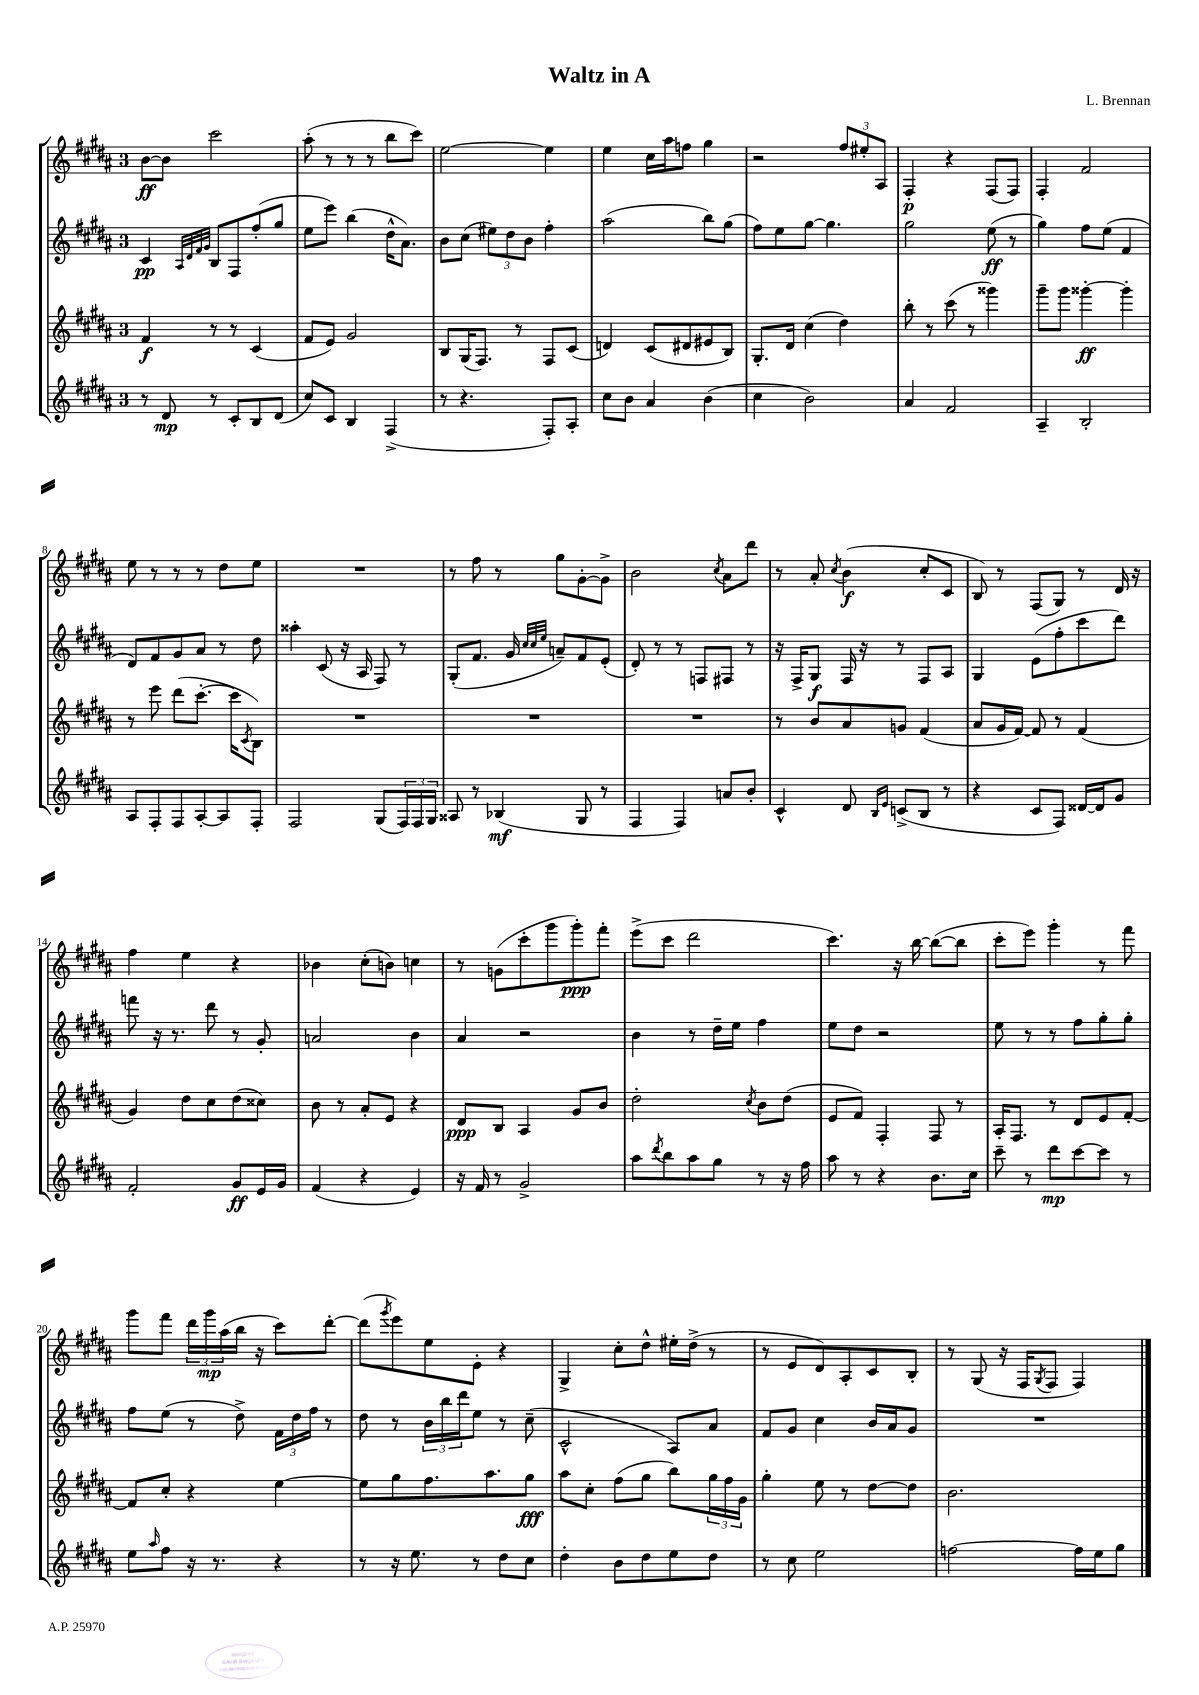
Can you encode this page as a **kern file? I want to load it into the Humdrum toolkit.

**kern	**dynam	**kern	**dynam	**kern	**dynam	**kern	**dynam
*part4	*part4	*part3	*part3	*part2	*part2	*part1	*part1
*staff4	*staff4	*staff3	*staff3	*staff2	*staff2	*staff1	*staff1
*clefG2	*	*clefG2	*	*clefG2	*	*clefG2	*
*k[f#c#g#d#a#]	*	*k[f#c#g#d#a#]	*	*k[f#c#g#d#a#]	*	*k[f#c#g#d#a#]	*
*M3/4	*	*M3/4	*	*M3/4	*	*M3/4	*
=1	=1	=1	=1	=1	=1	=1	=1
8r	.	4f#/	f	4c#/	pp	[8b\L	ff
8d#/	mp	.	.	.	.	8b\J]	.
.	.	.	.	32qqA#/LLL	.	.	.
.	.	.	.	32qqd#/	.	.	.
.	.	.	.	32qqf#/	.	.	.
.	.	.	.	32qqg#/JJJ	.	.	.
8r	.	8r	.	8B/L	.	2ccc#\	.
8c#'/L	.	8r	.	8F#/	.	.	.
8B/	.	(4c#/	.	(8ff#'/	.	.	.
(8d#/J	.	.	.	8gg#/J	.	.	.
=2	=2	=2	=2	=2	=2	=2	=2
8cc#/L)	.	8f#/L	.	8ee\L	.	(8aa#'\	.
8c#/J	.	8e/J)	.	8eee\J)	.	8r	.
4B/	.	2g#/	.	(4bb\	.	8r	.
.	.	.	.	.	.	8r	.
(4F#^/	.	.	.	16dd#^^\KL	.	8bb\L	.
.	.	.	.	8.a#\J)	.	.	.
.	.	.	.	.	.	8ccc#\J)	.
=3	=3	=3	=3	=3	=3	=3	=3
8r	.	8B/L	.	8b\L	.	[2ee\	.
4.r	.	(16G#/K	.	(8cc#\J	.	.	.
.	.	8.F#/J)	.	.	.	.	.
.	.	.	.	12ee#X\L)	.	.	.
.	.	.	.	12dd#\	.	.	.
.	.	8r	.	.	.	.	.
.	.	.	.	12b\J	.	.	.
8F#'/L)	.	8F#/L	.	4ff#'\	.	4ee\]	.
8A#'/J	.	(8c#/J	.	.	.	.	.
=4	=4	=4	=4	=4	=4	=4	=4
8cc#\L	.	4dn/)	.	(2aa#\	.	4ee\	.
8b\J	.	.	.	.	.	.	.
4a#/	.	(8c#/L	.	.	.	16cc#\LL	.
.	.	.	.	.	.	16aa#\J	.
.	.	8d#X/	.	.	.	8ffn\J	.
(4b\	.	8e#X/	.	8bb\L)	.	4gg#\	.
.	.	8B/J)	.	(8gg#\J	.	.	.
=5	=5	=5	=5	=5	=5	=5	=5
4cc#\	.	8.G#'/L	.	8ff#\L)	.	2r	.
.	.	.	.	8ee\	.	.	.
.	.	16d#/Jk	.	.	.	.	.
2b\)	.	(4cc#\	.	[8gg#\J	.	.	.
.	.	.	.	4.gg#\]	.	.	.
.	.	4dd#\)	.	.	.	12ff#/L	.
.	.	.	.	.	.	12ee#X'/	.
.	.	.	.	.	.	12A#/J	.
=6	=6	=6	=6	=6	=6	=6	=6
4a#/	.	8bb'\	.	2gg#\	.	4F#'/	p
.	.	8r	.	.	.	.	.
2f#/	.	(8ccc#\	.	.	.	4r	.
.	.	8r	.	.	.	.	.
.	.	4ggg##X\)	.	(8ee\	ff	(8F#/L	.
.	.	.	.	8r	.	8F#/J)	.
=7	=7	=7	=7	=7	=7	=7	=7
4A#~/	.	8ggg#~\L	.	4gg#\)	.	4F#'/	.
.	.	8ggg#\J	.	.	.	.	.
2B'/	.	[4ggg##X'\	ff	8ff#\L	.	2f#/	.
.	.	.	.	(8ee\J	.	.	.
.	.	4ggg##'\]	.	4f#/	.	.	.
!!LO:LB:g=z
=8	=8	=8	=8	=8	=8	=8	=8
8A#/L	.	8r	.	8d#/L)	.	8ee\	.
8F#'/	.	8eee\	.	8f#/	.	8r	.
8F#/	.	(8ddd#\L	.	8g#/	.	8r	.
[8A#'/	.	[8.ccc#'\J	.	8a#/J	.	8r	.
8A#/]	.	.	.	8r	.	8dd#\L	.
.	.	16ccc#\KL]	.	.	.	.	.
.	.	8qc#/	.	.	.	.	.
8F#'/J	.	8B\J)	.	8dd#\	.	8ee\J	.
=9	=9	=9	=9	=9	=9	=9	=9
2F#/	.	2.r	.	4aa##X'\	.	2.r	.
.	.	.	.	(8c#/	.	.	.
.	.	.	.	16r	.	.	.
.	.	.	.	16A#/	.	.	.
(8G#/L	.	.	.	8F#/)	.	.	.
24F#/L)	.	.	.	8r	.	.	.
24F#/	.	.	.	.	.	.	.
24G#/JJ	.	.	.	.	.	.	.
=10	=10	=10	=10	=10	=10	=10	=10
8A##X/	.	2.r	.	(8G#'/L	.	8r	.
8r	.	.	.	8.f#/J	.	8ff#\	.
(4B-X/	mf	.	.	.	.	8r	.
.	.	.	.	16g#/	.	.	.
.	.	.	.	32qqcc#/LLL	.	.	.
.	.	.	.	32qqcc#/	.	.	.
.	.	.	.	32qqee/JJJ	.	.	.
.	.	.	.	8an~/L)	.	8gg#\L	.
8G#/	.	.	.	8f#/	.	[8g#'\	.
8r	.	.	.	(8e'/J	.	8g#^\J]	.
=11	=11	=11	=11	=11	=11	=11	=11
4F#/	.	2.r	.	8d#'/)	.	2b\	.
.	.	.	.	8r	.	.	.
4F#/)	.	.	.	8r	.	.	.
.	.	.	.	8Fn/L	.	.	.
.	.	.	.	.	.	8qcc#/	.
8an/L	.	.	.	8F#X/J	.	8a#\L	.
8b'/J	.	.	.	8r	.	8ddd#\J	.
=12	=12	=12	=12	=12	=12	=12	=12
4c#^^/	.	8r	.	16r	.	8r	.
.	.	.	.	16F#^/KL	.	.	.
.	.	8b/L	.	8G#/J	f	8a#'/	.
.	.	.	.	.	.	8qcc#/	.
8d#/	.	8a#/	.	16F#/	.	(4b\	f
.	.	.	.	16r	.	.	.
16qqB/LL	.	.	.	.	.	.	.
16qqe/JJ	.	.	.	.	.	.	.
(8cn^/L	.	8gn/J	.	8r	.	.	.
8B/J	.	(4f#/	.	8F#/L	.	8cc#'/L	.
8r	.	.	.	8A#/J	.	8c#/J	.
=13	=13	=13	=13	=13	=13	=13	=13
4r	.	8a#/L	.	4G#/	.	8B/)	.
.	.	16g#/L	.	.	.	8r	.
.	.	[16f#/JJ)	.	.	.	.	.
8c#/L	.	8f#/]	.	(8e\L	.	(8F#/L	.
8F#/J)	.	8r	.	8ff#'\	.	8G#/J)	.
[16d##X/LL	.	(4f#/	.	8ccc#\	.	8r	.
16d##/J]	.	.	.	.	.	.	.
8g#/J	.	.	.	8ddd#\J)	.	16d#/	.
.	.	.	.	.	.	16r	.
!!LO:LB:g=z
=14	=14	=14	=14	=14	=14	=14	=14
2f#'/	.	4g#/)	.	8fffn\	.	4ff#\	.
.	.	.	.	16r	.	.	.
.	.	.	.	8.r	.	.	.
.	.	8dd#\L	.	.	.	4ee\	.
.	.	8cc#\	.	8ddd#\	.	.	.
8g#/L	ff	(8dd#\	.	8r	.	4r	.
16e/L	.	8cc##X\J)	.	8g#'/	.	.	.
16g#/JJ	.	.	.	.	.	.	.
=15	=15	=15	=15	=15	=15	=15	=15
(4f#/	.	8b\	.	2an/	.	4b-X\	.
.	.	8r	.	.	.	.	.
4r	.	8a#'/L	.	.	.	(8cc#'\L	.
.	.	8e/J	.	.	.	8bn\J)	.
4e/)	.	4r	.	4b\	.	4ccn\	.
=16	=16	=16	=16	=16	=16	=16	=16
16r	.	8d#/L	ppp	4a#/	.	8r	.
16f#/	.	.	.	.	.	.	.
8r	.	8B/J	.	.	.	(8gn\L	.
2g#^/	.	4A#/	.	2r	.	8ccc#'\	.
.	.	.	.	.	.	8ggg#\	.
.	.	8g#/L	.	.	.	8ggg#'\)	ppp
.	.	8b/J	.	.	.	8fff#'\J	.
=17	=17	=17	=17	=17	=17	=17	=17
8aa#\L	.	2dd#'\	.	4b\	.	(8eee^\L	.
8qddd#/	.	.	.	.	.	.	.
8bb\	.	.	.	.	.	8ccc#\J	.
8aa#\	.	.	.	8r	.	2ddd#\	.
8gg#\J	.	.	.	16dd#~\LL	.	.	.
.	.	.	.	16ee\JJ	.	.	.
.	.	8qcc#/	.	.	.	.	.
8r	.	8b\L	.	4ff#\	.	.	.
16r	.	(8dd#\J	.	.	.	.	.
16ff#\	.	.	.	.	.	.	.
=18	=18	=18	=18	=18	=18	=18	=18
8aa#\	.	8e/L	.	8ee\L	.	4.ccc#\)	.
8r	.	8f#/J)	.	8dd#\J	.	.	.
4r	.	4F#'/	.	2r	.	.	.
.	.	.	.	.	.	16r	.
.	.	.	.	.	.	[16bb\	.
8.b\L	.	8F#/	.	.	.	(8bb\L_	.
.	.	8r	.	.	.	8bb\J]	.
16cc#\Jk	.	.	.	.	.	.	.
=19	=19	=19	=19	=19	=19	=19	=19
8ccc#~\	.	16A#'/KL	.	8ee\	.	8ccc#'\L	.
.	.	8.F#/J	.	.	.	.	.
8r	.	.	.	8r	.	8eee\J)	.
8ddd#\L	mp	8r	.	8r	.	4ggg#'\	.
[8ccc#\	.	8d#/L	.	8ff#\L	.	.	.
8ccc#\J]	.	8e/	.	8gg#'\	.	8r	.
8r	.	[8f#'/J	.	8gg#'\J	.	8fff#\	.
!!LO:LB:g=z
=20	=20	=20	=20	=20	=20	=20	=20
8ee\L	.	8f#/L]	.	8ff#\L	.	8ggg#\L	.
16qqaa#/	.	.	.	.	.	.	.
8ff#\J	.	8cc#'/J	.	(8ee\J	.	8fff#\J	.
16r	.	4r	.	8r	.	24ddd#\LL	.
.	.	.	.	.	.	24ggg#\	mp
8.r	.	.	.	.	.	.	.
.	.	.	.	.	.	(24aa#\	.
.	.	.	.	8dd#^\)	.	16bb\JJ	.
.	.	.	.	.	.	16r	.
4r	.	[4ee\	.	24f#\LL	.	8ccc#\L)	.
.	.	.	.	24dd#\	.	.	.
.	.	.	.	24ff#\JJ	.	.	.
.	.	.	.	8r	.	[8ddd#'\J	.
=21	=21	=21	=21	=21	=21	=21	=21
8r	.	8ee\L]	.	8dd#\	.	(8ddd#\L]	.
.	.	.	.	.	.	8qggg#/	.
16r	.	8gg#\	.	8r	.	8eee\)	.
8.ee\	.	.	.	.	.	.	.
.	.	8.ff#\	.	24b\LL	.	8ee\	.
.	.	.	.	24bb\	.	.	.
.	.	.	.	24ddd#\J	.	.	.
8r	.	.	.	8ee\J	.	8e'\J	.
.	.	8.aa#\	.	.	.	.	.
8dd#\L	.	.	.	8r	.	4r	.
8cc#\J	.	8gg#\J	fff	(8cc#~\	.	.	.
=22	=22	=22	=22	=22	=22	=22	=22
4dd#'\	.	8aa#\L	.	2c#^^/	.	4G#^/	.
.	.	8cc#'\J	.	.	.	.	.
8b\L	.	(8ff#\L	.	.	.	8cc#'\L	.
8dd#\	.	8gg#\J	.	.	.	8dd#^^\J	.
8ee\	.	8bb\L)	.	8A#/L)	.	16ee#X'\LL	.
.	.	.	.	.	.	(16dd#^\JJ	.
8dd#\J	.	24gg#\L	.	8a#/J	.	8r	.
.	.	24ff#\	.	.	.	.	.
.	.	24g#\JJ	.	.	.	.	.
=23	=23	=23	=23	=23	=23	=23	=23
8r	.	4gg#'\	.	8f#/L	.	8r	.
8cc#\	.	.	.	8g#/J	.	8e/L	.
2ee\	.	8ee\	.	4cc#\	.	8d#/)	.
.	.	8r	.	.	.	8A#'/	.
.	.	[8dd#\L	.	16b/LL	.	8c#/	.
.	.	.	.	16a#/J	.	.	.
.	.	8dd#\J]	.	8g#/J	.	8B'/J	.
=24	=24	=24	=24	=24	=24	=24	=24
[2ffn\	.	2.b\	.	2.r	.	8r	.
.	.	.	.	.	.	(8G#/	.
.	.	.	.	.	.	16r	.
.	.	.	.	.	.	16F#/KL	.
.	.	.	.	.	.	8qG#/	.
.	.	.	.	.	.	8F#/J	.
16ff\LL]	.	.	.	.	.	4F#/)	.
16ee\J	.	.	.	.	.	.	.
8gg#\J	.	.	.	.	.	.	.
==	==	==	==	==	==	==	==
*-	*-	*-	*-	*-	*-	*-	*-
